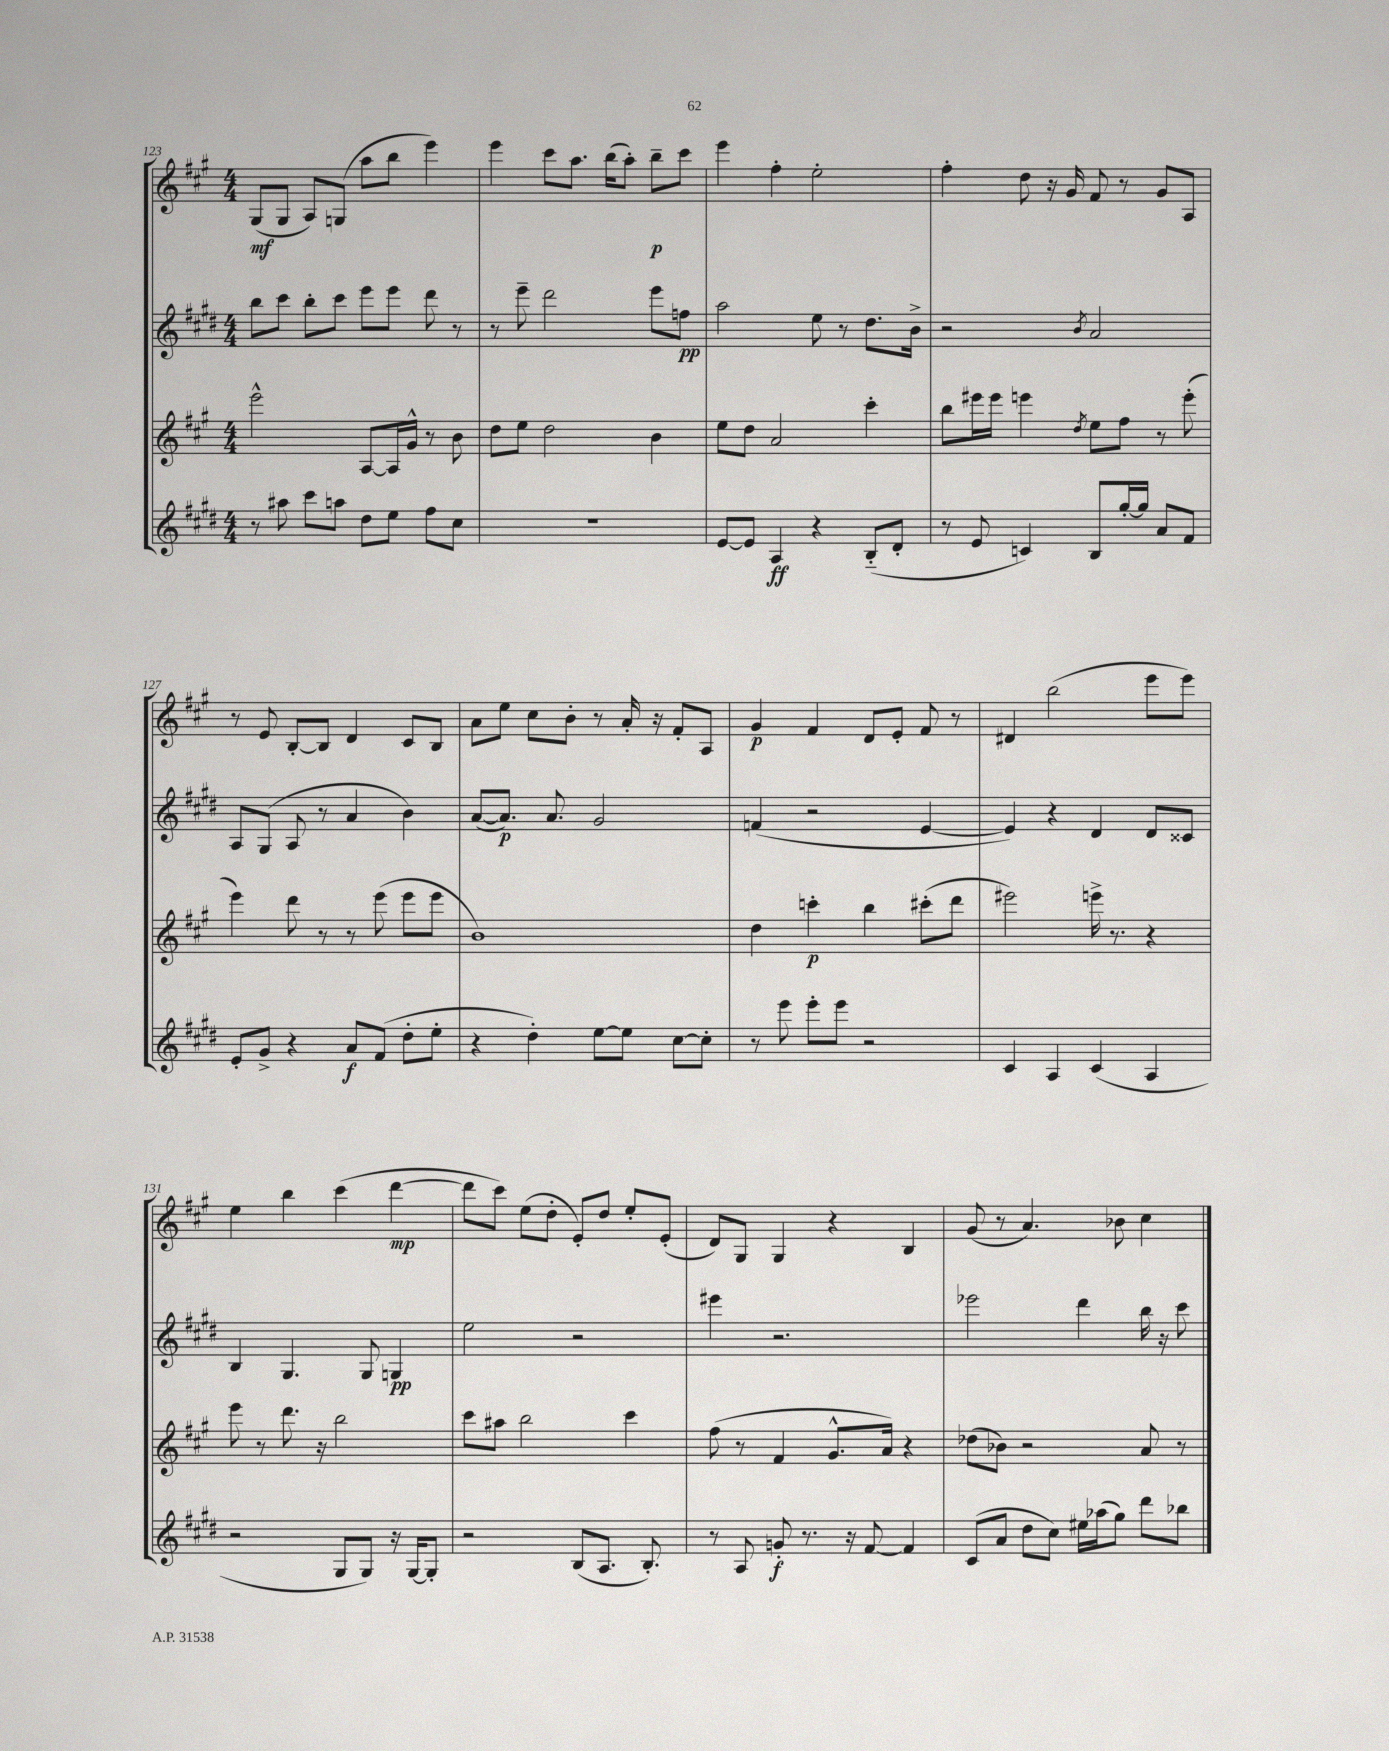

**kern	**kern	**kern	**kern
*staff4	*staff3	*staff2	*staff1
*clefG2	*clefG2	*clefG2	*clefG2
*k[f#c#g#d#]	*k[f#c#g#]	*k[f#c#g#d#]	*k[f#c#g#]
*M4/4	*M4/4	*M4/4	*M4/4
8r	2eee^^	8bb	(8G#
8aa#	.	8ccc#	8G#
8ccc#	.	8bb'	8A)
8aa	.	8ccc#	(8G
8dd#	[8A	8eee	8aa
8ee	16A]	8eee	8bb
.	16g#^^	.	.
8ff#	8r	8ddd#	4eee)
8cc#	8b	8r	.
=	=	=	=
1r	8dd	8r	4eee
.	8ee	8eee~	.
.	2dd	2ddd#	8ccc#
.	.	.	8.aa
.	.	.	(16bb
.	.	.	8aa')
.	4b	8eee	8bb~
.	.	8ff	8ccc#
=	=	=	=
[8e	8ee	2aa	4eee
8e]	8dd	.	.
4A	2a	.	4ff#'
4r	.	8ee	2ee'
.	.	8r	.
(8B'~	4ccc#'	8.dd#	.
8d#'	.	.	.
.	.	16b^	.
=	=	=	=
8r	8bb	2r	4ff#'
8e	16eee#	.	.
.	16eee#	.	.
4c)	4eee	.	8dd
.	.	.	16r
.	.	.	16g#
.	8qdd	8qb	.
8B	8ee	2a	8f#
[16gg#'	8ff#	.	8r
16gg#]	.	.	.
8a	8r	.	8g#
8f#	(8eee'	.	8A
=	=	=	=
8e'	4eee)	8A	8r
8g#^	.	(8G#	8e
4r	8ddd	8A	[8B'
.	8r	8r	8B]
8a	8r	4a	4d
(8f#	(8eee	.	.
8dd#'	8eee	4b)	8c#
8ee'	8eee	.	8B
=	=	=	=
4r	1b)	([8a	8a
.	.	8.a])	8ee
4dd#')	.	.	8cc#
.	.	8.a	.
.	.	.	8b'
[8ee	.	2g#	8r
8ee]	.	.	16a'
.	.	.	16r
[8cc#	.	.	8f#'
8cc#']	.	.	8A
=	=	=	=
8r	4dd	(4f	4g#
8eee	.	.	.
8eee'	4ccc'	2r	4f#
8eee	.	.	.
2r	4bb	.	8d
.	.	.	8e'
.	(8ccc#'	[4e	8f#
.	8ddd	.	8r
=	=	=	=
4c#	2eee#)	4e])	4d#
4A	.	4r	(2bb
(4c#	16eee^	4d#	.
.	8.r	.	.
4A	4r	8d#	8eee
.	.	8c##	8eee)
=	=	=	=
2r	8eee	4B	4ee
.	8r	.	.
.	8.ddd	4.G#	4bb
.	16r	.	.
8G#	2bb	.	(4ccc#
8G#)	.	8G#	.
16r	.	4G	[4ddd
[16G#	.	.	.
8G#']	.	.	.
=	=	=	=
2r	8ccc#	2ee	8ddd]
.	8aa#	.	8ccc#)
.	2bb	.	(8ee
.	.	.	8dd'
(8B	.	2r	8e')
8.A	.	.	8dd
.	4ccc#	.	8ee'
8.B')	.	.	.
.	.	.	(8e'
=	=	=	=
8r	(8ff#	4eee#	8d)
8A	8r	.	8G#
8g'	4f#	2.r	4G#
8.r	.	.	.
.	8.g#^^	.	4r
16r	.	.	.
[8f#	.	.	.
.	16a)	.	.
4f#]	4r	.	4B
=	=	=	=
(8c#	(8dd-	2eee-	(8g#
8a	8b-)	.	8r
8dd#	2r	.	4.a)
8cc#)	.	.	.
16ee#	.	4ddd#	.
(16aa-	.	.	.
8gg#)	.	.	8b-
8ddd#	8a	16bb	4cc#
.	.	16r	.
8bb-	8r	8ccc#	.
==	==	==	==
*-	*-	*-	*-
